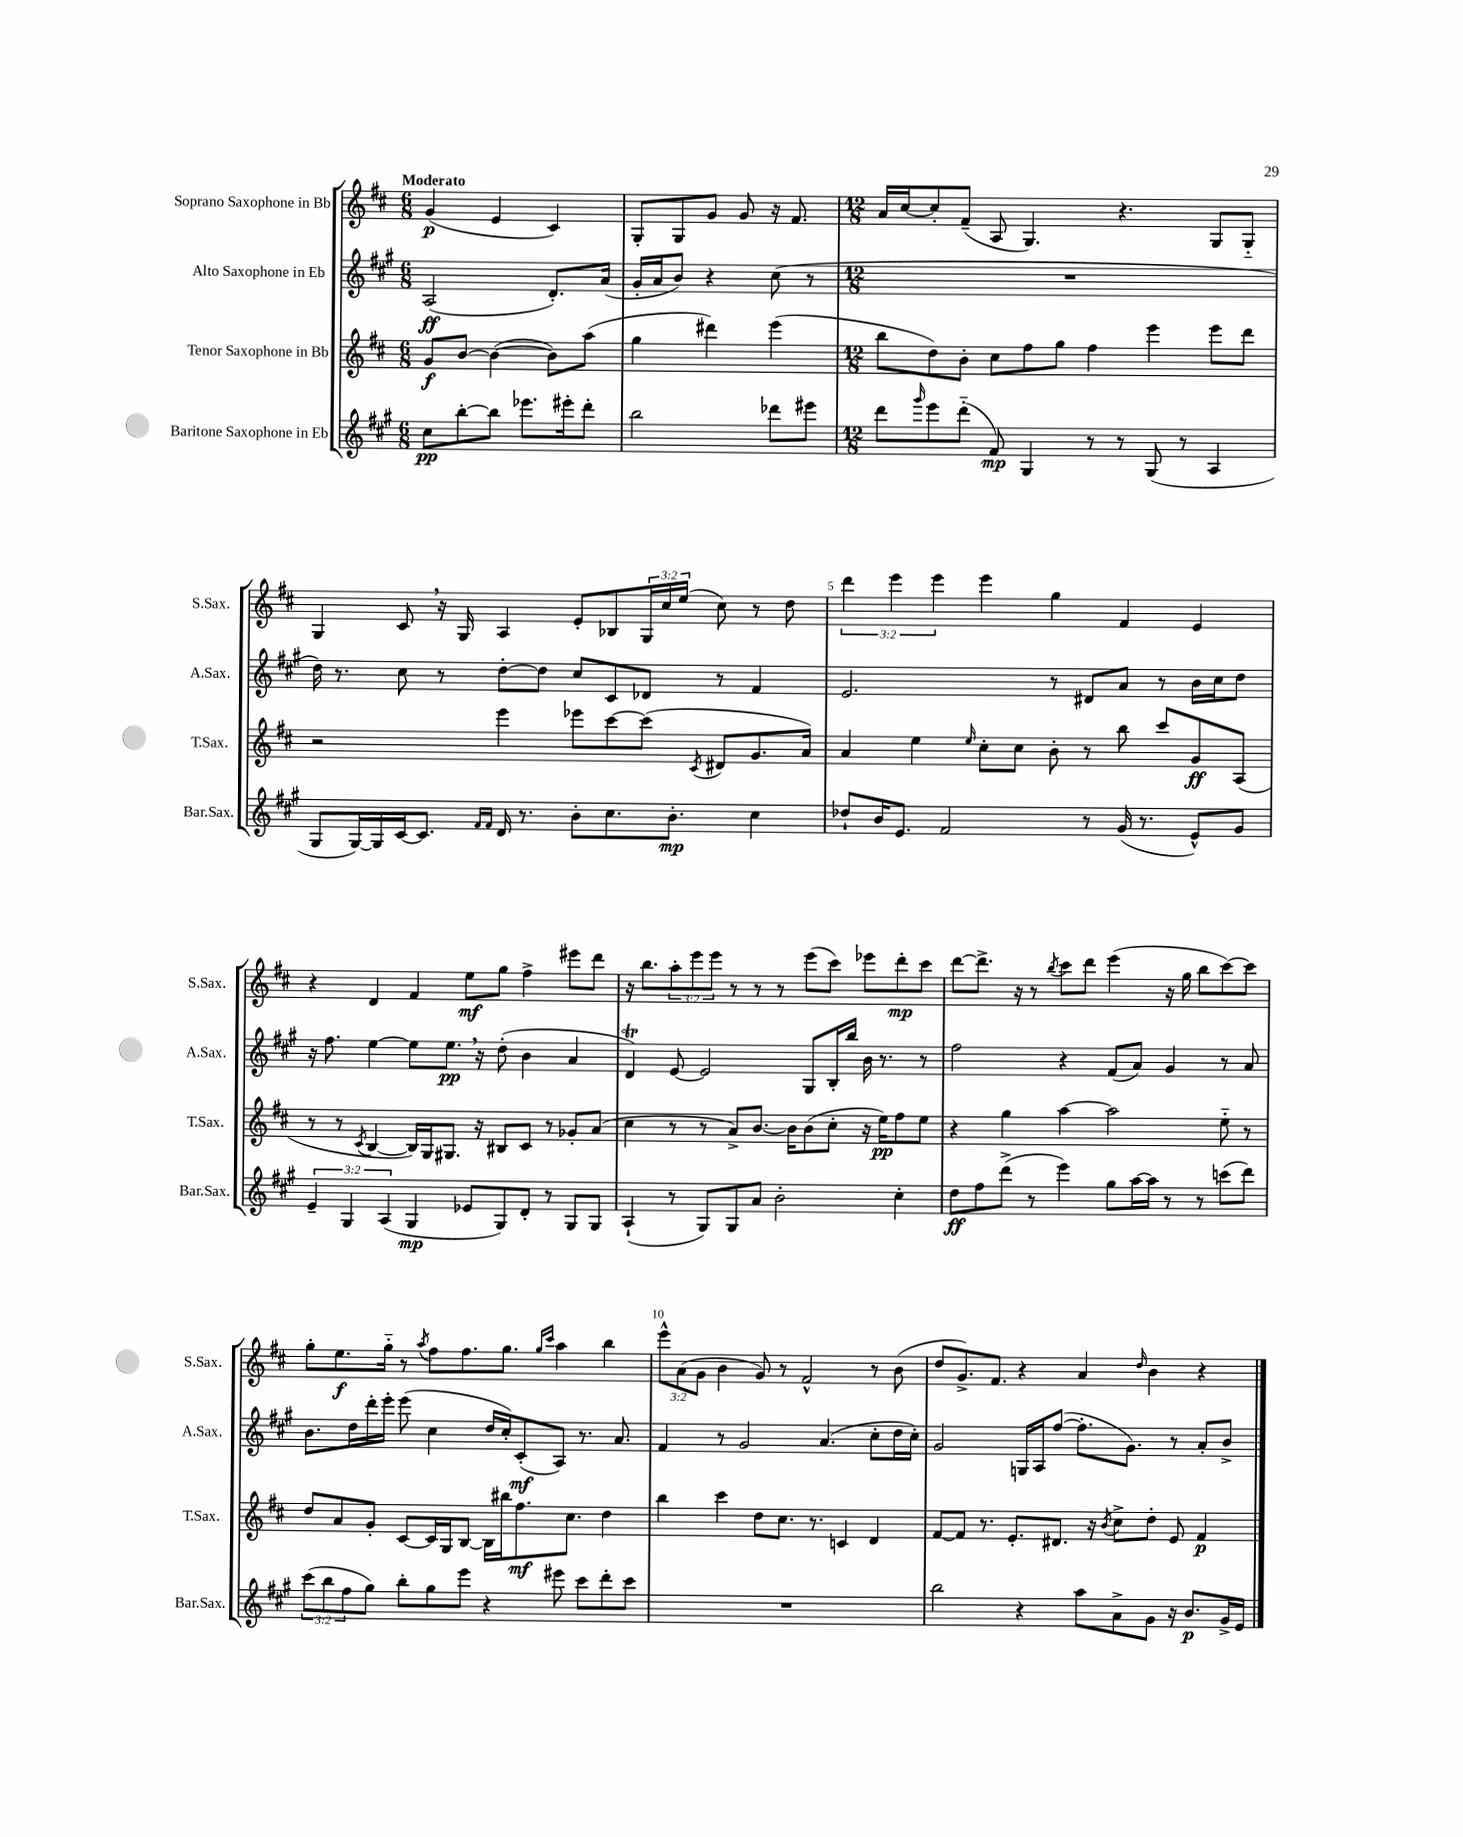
<<
\new StaffGroup <<
\new Staff = "s0" \with { instrumentName = "Soprano Saxophone in Bb" shortInstrumentName = "S.Sax." } {
    \clef treble \key d \major \numericTimeSignature \time 6/8 \override Staff.TupletNumber.text = #tuplet-number::calc-fraction-text \tempo "Moderato"
    g'4\p( e'4 cis'4) |
    g8-. g8 g'8 g'8 r16 fis'8. |
    \numericTimeSignature \time 12/8 a'16 cis''16~ cis''8-. fis'8--( a8 g4.) r4. g8 g8-_ |
    g4 cis'8 \breathe r16 g16 a4 e'8-. bes8 \tuplet 3/2 { g16 cis''16 e''16( } cis''8) r8 d''8 |
    \tuplet 3/2 { d'''4 e'''4 e'''4 } e'''4 g''4 fis'4 e'4 |
    r4 d'4 fis'4 e''8\mf g''8 fis''4-> eis'''8 d'''8 |
    r16 b''8. \tuplet 3/2 { a''8-. e'''8 e'''8 } r8 r8 r8 e'''8( cis'''8) ees'''8 d'''8-.\mp cis'''8 |
    d'''8~ d'''8.-> r16 r8 \acciaccatura { b''8 } cis'''8 d'''8 e'''4( r16 g''16 b''8 cis'''8~) cis'''8 |
    g''8-. e''8.\f g''16-_ r8 \acciaccatura { a''8 } fis''8 fis''8. g''8. \grace { g''16 cis'''16 } a''4 b''4 |
    \tuplet 3/2 { e'''8-^ a'8( g'8 } b'4 g'8) r8 fis'2-^ r8 b'8( |
    d''8 g'8.->) fis'8. r4 a'4 \grace { d''16 } b'4 r4 \bar "|." |
}
\new Staff = "s1" \with { instrumentName = "Alto Saxophone in Eb" shortInstrumentName = "A.Sax." } {
    \clef treble \key a \major \numericTimeSignature \time 6/8
    a2\ff( d'8.-.) a'16( |
    gis'16-. a'16 b'8) r4 cis''8( r8 |
    \numericTimeSignature \time 12/8 R1. |
    d''16) r8. cis''8 r8 d''8~-. d''8 cis''8 cis'8 des'8 r8 fis'4 |
    e'2. r8 dis'8 a'8 r8 b'16 cis''16 d''8 |
    r16 fis''8. e''4~ e''8 e''8.\pp \breathe r16 d''8-.( b'4 a'4 |
    d'4\trill) e'8~ e'2 gis8 b16-. b''16 b'16 r8. r8 |
    fis''2 r4 fis'8( a'8) gis'4 r8 a'8 |
    b'8. d''16 d'''16-. e'''16-. e'''8( cis''4 d''16 cis''16-.) cis'8-.\mf( a8) r8. a'8. |
    fis'4 r8 gis'2 a'4.( cis''8-. d''16 cis''16-.) |
    gis'2 g16 a16 fis''8~( fis''8.-. gis'8.) r8 a'8-. b'8-> \bar "|." |
}
\new Staff = "s2" \with { instrumentName = "Tenor Saxophone in Bb" shortInstrumentName = "T.Sax." } {
    \clef treble \key d \major \numericTimeSignature \time 6/8
    g'8\f b'8~ b'4~( b'8) a''8( |
    g''4 dis'''4) e'''4( |
    \numericTimeSignature \time 12/8 b''8 d''8) b'8-. cis''8 fis''8 g''8 fis''4 e'''4 e'''8 d'''8 |
    r2 e'''4 ees'''8 cis'''8~ cis'''8( \acciaccatura { cis'8 } dis'8 g'8. a'16) |
    a'4 e''4 \grace { e''16 } cis''8-. cis''8 b'8-. r8 b''8 cis'''8 g'8\ff a8( |
    r8 r8 \acciaccatura { cis'8 } b4~ b16) g16 gis8. r16 bis8 cis'8 r8 ges'8-. a'8( |
    cis''4 r8 r8 a'8->) b'8.~ b'16 b'8( cis''8-. r16 e''16\pp) fis''8 e''8 |
    r4 g''4 a''4~ a''2 e''8-_ r8 |
    d''8 a'8 g'8-. cis'8~ cis'16 g16 b8~ b16 bis''16 fis''8.\mf cis''8. d''4 |
    b''4 cis'''4 d''8 cis''8. r8. c'4 d'4 |
    fis'8~ fis'8 r8. e'8.-. dis'8. r16 \acciaccatura { b'8 } cis''8-> d''8-. e'8 fis'4\p \bar "|." |
}
\new Staff = "s3" \with { instrumentName = "Baritone Saxophone in Eb" shortInstrumentName = "Bar.Sax." } {
    \clef treble \key a \major \numericTimeSignature \time 6/8 \override Staff.TupletNumber.text = #tuplet-number::calc-fraction-text
    cis''8\pp b''8~-. b''8 ees'''8. eis'''16-. d'''8-. |
    b''2 des'''8 eis'''8 |
    \numericTimeSignature \time 12/8 d'''8 \grace { gis'''16 } e'''8 d'''8-_( fis'8\mp) gis4 r8 r8 gis8( r8 a4 |
    gis8 gis16~) gis16 cis'16~ cis'8. \grace { fis'16 fis'16 } d'16 r8. b'8-. cis''8. b'8.-.\mp cis''4 |
    des''8-! b'16 e'8. fis'2 r8 gis'16( r8. e'8-^) gis'8 |
    \tuplet 3/2 { e'4-- gis4 a4( } gis4\mp ees'8 gis8) d'8-. r8 gis8 gis8 |
    a4-!( r8 gis8) gis8 a'8 b'2-. cis''4-. |
    d''8\ff fis''8 d'''8->( r8 e'''4) gis''8 a''16~ a''16 r8 r8 c'''8( d'''8) |
    \tuplet 3/2 { cis'''8( b''8 fis''8 } gis''8) b''8-. gis''8 e'''8 r4 eis'''8 cis'''8 d'''8-. cis'''8 |
    R1. |
    b''2 r4 a''8 a'8-> gis'8 r16 b'8.\p gis'16-> e'16 \bar "|." |
}
>>
>>
\layout { \context { \Score \override BarNumber.break-visibility = ##(#f #t #t) barNumberVisibility = #(every-nth-bar-number-visible 5) } }
